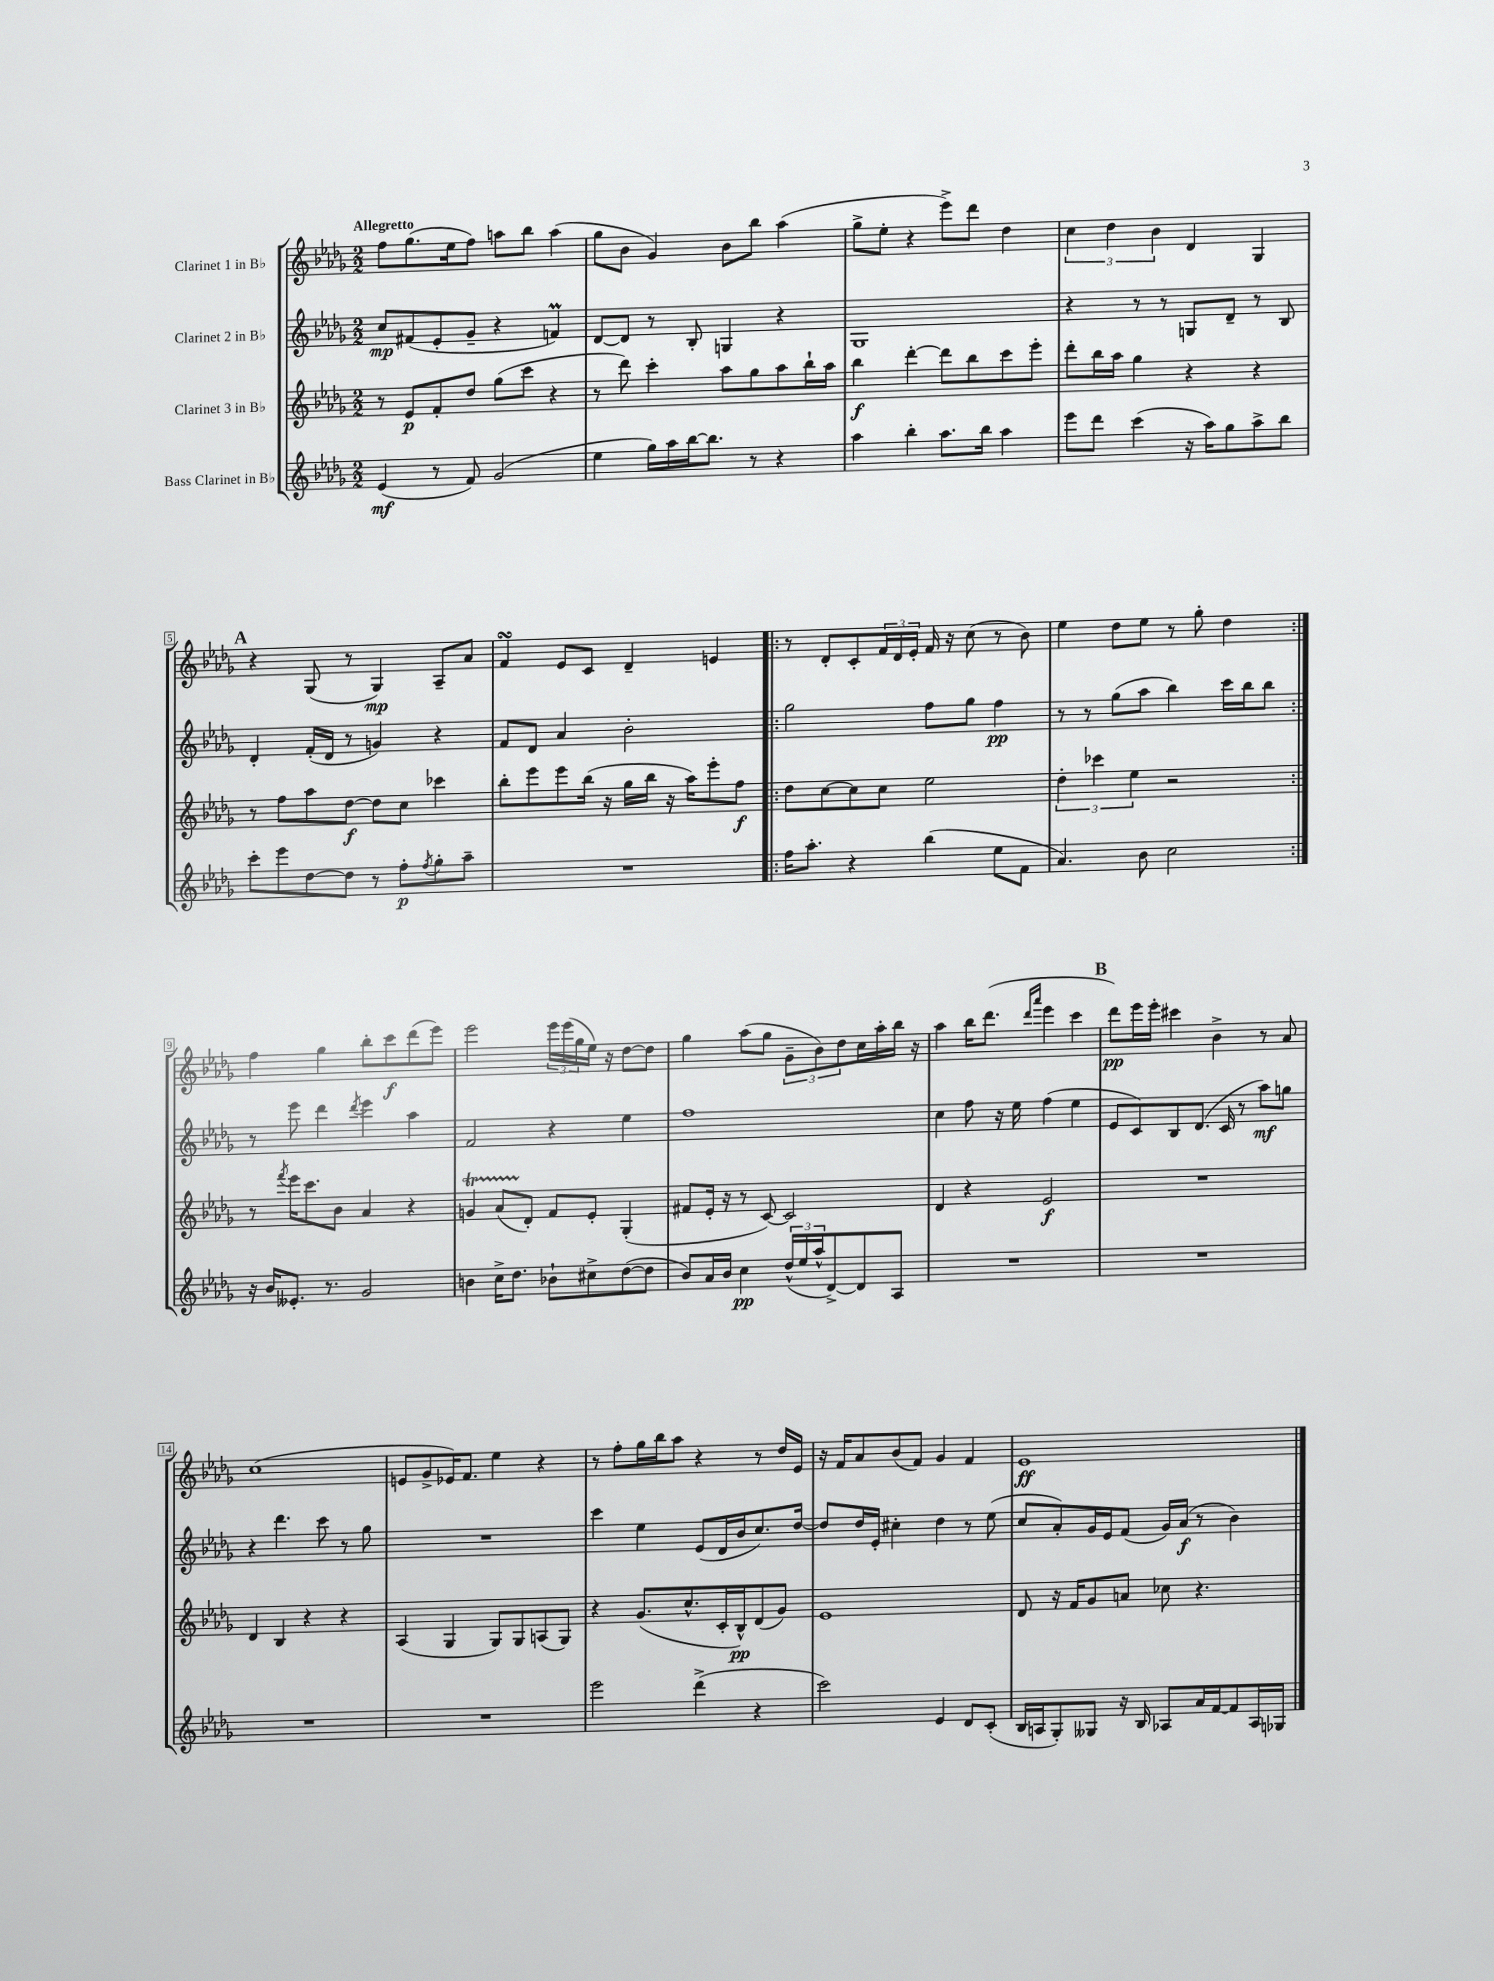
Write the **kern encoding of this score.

**kern	**kern	**kern	**kern
*staff4	*staff3	*staff2	*staff1
*clefG2	*clefG2	*clefG2	*clefG2
*k[b-e-a-d-g-]	*k[b-e-a-d-g-]	*k[b-e-a-d-g-]	*k[b-e-a-d-g-]
*M2/2	*M2/2	*M2/2	*M2/2
(4e-	8r	8cc	8ff
.	8e-	(8f#	(8.gg-
8r	8f'	8e-'	.
.	.	.	16ee-
8f)	8dd-	8g-~	8ff)
(2g-	(8gg-	4r	8aa
.	8ccc	.	8bb-
.	4r	4f)	(4aa
=	=	=	=
4ee-	8r	[8d-	8gg-
.	8ddd-)	8d-]	8b-
16gg-)	4ccc'	8r	4g-)
16aa-	.	.	.
[16bb-	.	8B-'	.
8.bb-]	.	.	.
.	8aa-	4G	8b-
8r	8gg-	.	8bb-
4r	8aa-	4r	(4aa-
.	16bb-`	.	.
.	16aa-	.	.
=	=	=	=
4aa-	4bb-	1G-	8gg-^
.	.	.	8ee-'
4bb-'	[4ddd-'	.	4r
8.aa-	8ddd-]	.	8eee-^)
.	8bb-	.	8ddd-
16bb-	.	.	.
4aa-	8ccc	.	4dd-
.	8eee-'	.	.
=	=	=	=
8eee-	8ddd-'	4r	6cc
8ddd-	16bb-	.	.
.	.	.	6dd-
.	16aa-	.	.
(4ccc	4gg-	8r	.
.	.	.	6b-
.	.	8r	.
16r	4r	8G	4d-
16aa-)	.	.	.
8gg-	.	8d-~	.
8aa-^	4r	8r	4G-
8bb-	.	8B-	.
=	=	=	=
8ccc'	8r	4d-'	4r
8eee-	8ff	.	.
[8dd-	8aa-	(16f'	(8G-
.	.	16d-	.
8dd-]	[8dd-	8r	8r
8r	8dd-]	4g)	4G-)
8ff'	8cc	.	.
8qff	.	.	.
8gg-'	4ccc-	4r	8A-~
8aa-~	.	.	8a-
=	=	=	=
1r	8bb-'	8f	4f
.	8eee-	8d-	.
.	8eee-	4a-	8e-
.	(16bb-	.	8c
.	16r	.	.
.	16gg-	2b-'	4d-~
.	16bb-	.	.
.	16r	.	.
.	16aa-)	.	.
.	8eee-'	.	4e
.	8ff	.	.
=!|:	=!|:	=!|:	=!|:
16ff	8dd-	2gg-	8r
8.aa-'	.	.	.
.	[8cc	.	8d-'
4r	8cc]	.	8c'
.	8cc	.	24f
.	.	.	24d-
.	.	.	24e-'
(4bb-	2ee-	8ff	16f
.	.	.	16r
.	.	8gg-	(8cc
8ee-	.	4ff	8r
8f	.	.	8b-)
=	=	=	=
4.a-)	6dd-'	8r	4ee-
.	.	8r	.
.	6ccc-	.	.
.	.	(8gg-	8dd-
.	6ee-	.	.
8b-	.	8aa-	8ee-
2cc	2r	4bb-)	8r
.	.	.	8gg-'
.	.	16ccc	4dd-
.	.	16bb-	.
.	.	8bb-	.
=:|!	=:|!	=:|!	=:|!
16r	8r	8r	4ff
16b-	.	.	.
.	8qfff	.	.
8.e--'	16eee-	8eee-	.
.	8.ccc	.	.
.	.	4ddd-	4gg-
8.r	.	.	.
.	8b-	.	.
.	.	8qddd-	.
2g-	4a-	4eee-	8bb-'
.	.	.	8ccc
.	4r	4aa-	(8ddd-
.	.	.	8eee-)
=	=	=	=
4b	4g	2f	2eee-
16cc^	(8a-	.	.
8.dd-	.	.	.
.	8d-')	.	.
8b-`	8f	4r	24eee-
.	.	.	(24eee-
.	.	.	24gg-
8cc#^	8e-'	.	16ee-)
.	.	.	16r
([8dd-	(4G-'	4ee-	[8dd-
8dd-]	.	.	8dd-]
=	=	=	=
8b-)	8f#	1ff	4gg-
16a-	16e-'	.	.
16b-	16r	.	.
4cc	8r	.	(8aa-
.	[8c)	.	8gg-
(24dd-^^	2c]	.	12g-~
24ee-	.	.	.
24aa-^^	.	.	12b-)
[8d-^)	.	.	.
.	.	.	12dd-
8d-]	.	.	16cc
.	.	.	16aa-'
8A-	.	.	16bb-
.	.	.	16r
=	=	=	=
1r	4d-	4cc	4aa-
.	4r	8ff	16bb-
.	.	.	(8.ddd-
.	.	16r	.
.	.	16ee-	.
.	.	.	16qqddd-
.	.	.	16qqaaa-
.	2e-	(4ff	4eee-
.	.	4ee-	4ccc
=	=	=	=
1r	1r	8e-	8ddd-)
.	.	8c)	16eee-
.	.	.	16eee-'
.	.	8B-	4ccc#
.	.	(8.d-	.
.	.	.	4b-^
.	.	16c	.
.	.	8r	.
.	.	8aa-)	8r
.	.	8gg	8a-
=	=	=	=
1r	4d-	4r	(1cc
.	4B-	4.ddd-	.
.	4r	.	.
.	.	8ccc	.
.	4r	8r	.
.	.	8gg-	.
=	=	=	=
1r	(4A-	1r	8e
.	.	.	8g-^
.	4G-	.	16e-)
.	.	.	8.f
.	8G-)	.	4ee-
.	8G-	.	.
.	(8A	.	4r
.	8G-)	.	.
=	=	=	=
2eee-	4r	4ccc	8r
.	.	.	8ff'
.	(8.g-	4ee-	16gg-
.	.	.	16bb-
.	.	.	8aa-
.	8.cc^^	.	.
(4ddd-^	.	(8e-	4r
.	16c'	16d-	.
.	16B-^^)	16b-	.
4r	(8d-	8.cc)	8r
.	8g-)	.	16dd-
.	.	[16dd-	16e-
=	=	=	=
2ccc)	1e-	8dd-]	16r
.	.	.	16f
.	.	16dd-	8a-
.	.	16e-'	.
.	.	4cc#'	(8b-
.	.	.	8f)
4e-	.	4dd-	4g-
8d-	.	8r	4f
(8c'	.	(8ee-	.
=	=	=	=
16B-	8d-	8cc	1e-
16A	.	.	.
8G-')	16r	8a-')	.
.	16f	.	.
8G--	8g-	16g-	.
.	.	16e-	.
16r	8a	(8f	.
16B-	.	.	.
8A-	8cc-	16g-)	.
.	.	(16a-	.
16a-	4.r	8r	.
[16f	.	.	.
8f]	.	4b-)	.
16A-	.	.	.
16G-	.	.	.
==	==	==	==
*-	*-	*-	*-
